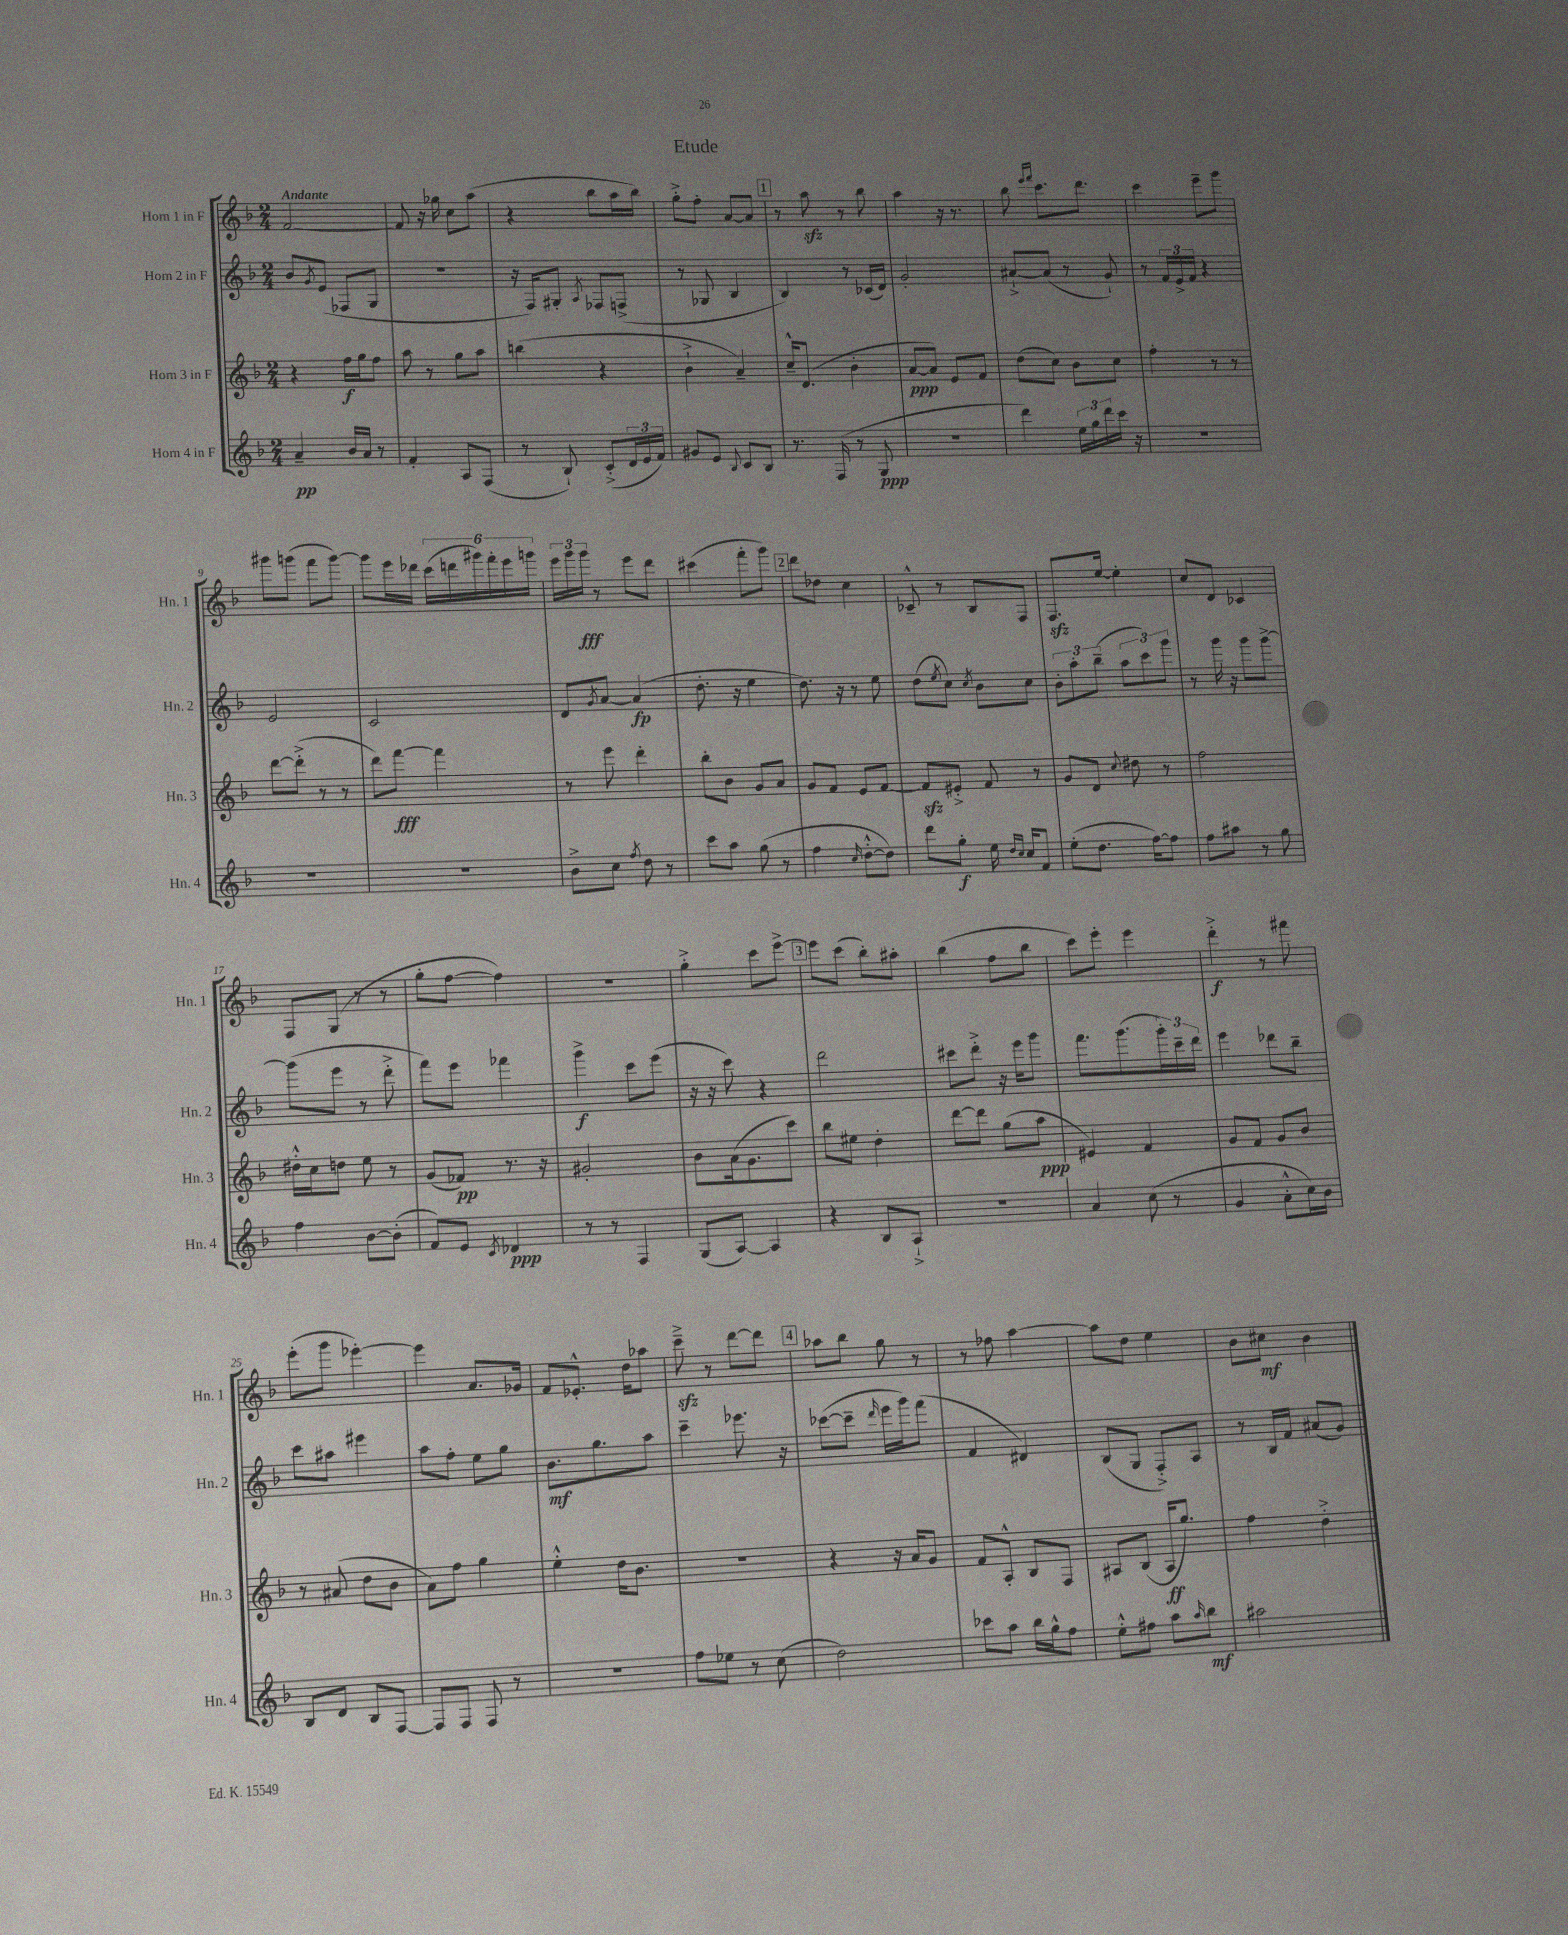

**kern	**dynam	**kern	**dynam	**kern	**dynam	**kern	**dynam
*part4	*part4	*part3	*part3	*part2	*part2	*part1	*part1
*staff4	*staff4	*staff3	*staff3	*staff2	*staff2	*staff1	*staff1
*I"Horn 4 in F	*	*I"Horn 3 in F	*	*I"Horn 2 in F	*	*I"Horn 1 in F	*
*I'Hn. 4	*	*I'Hn. 3	*	*I'Hn. 2	*	*I'Hn. 1	*
*clefG2	*	*clefG2	*	*clefG2	*	*clefG2	*
*k[b-]	*	*k[b-]	*	*k[b-]	*	*k[b-]	*
*M2/4	*	*M2/4	*	*M2/4	*	*M2/4	*
=1	=1	=1	=1	=1	=1	=1	=1
!	!	!	!	!	!	!LO:TX:a:B:t=Andante	!
4a~/	pp	4r	.	8b-/L	.	[2f/	.
.	.	.	.	8qg/	.	.	.
.	.	.	.	(8e/J	.	.	.
16b-/LL	.	16ff\LL	f	8F-X/L	.	.	.
16a/JJ	.	16gg\J	.	.	.	.	.
8r	.	8ff\J	.	8G/J	.	.	.
=2	=2	=2	=2	=2	=2	=2	=2
4f'/	.	8aa\	.	2r	.	8f/]	.
.	.	8r	.	.	.	16r	.
.	.	.	.	.	.	16gg-X\	.
8A/L	.	8gg\L	.	.	.	8cc\L	.
(8F/J	.	8aa\J	.	.	.	(8aa\J	.
=3	=3	=3	=3	=3	=3	=3	=3
8r	.	(4bbn\	.	16r	.	4r	.
.	.	.	.	16F/KL)	.	.	.
8B-`/)	.	.	.	8G#X'/J	.	.	.
.	.	.	.	8qA/	.	.	.
(8c'^/L	.	4r	.	8F-X/L	.	8bb-\L	.
24d/L	.	.	.	(8Fn^/J	.	16aa\L	.
24e/	.	.	.	.	.	.	.
.	.	.	.	.	.	16bb-\JJ)	.
24f/JJ)	.	.	.	.	.	.	.
=4	=4	=4	=4	=4	=4	=4	=4
8g#X/L	.	4b-`^\	.	8r	.	8gg'^\L	.
8e/J	.	.	.	8G-X/	.	8ff'\J	.
8qqB-/	.	.	.	.	.	.	.
8c/L	.	4a~/)	.	4B-/	.	[8a/L	.
8B-/J	.	.	.	.	.	8a/J]	.
!!LO:REH:place=s1:t=1
=5	=5	=5	=5	=5	=5	=5	=5
8.r	.	16cc~^^/KL	.	4B-/)	.	8r	.
.	.	(8.d/J	.	.	.	.	.
.	.	.	.	.	.	8aazz\	.
(16F/	.	.	.	.	.	.	.
8r	.	4b-'\	.	8r	.	8r	.
8G/	ppp	.	.	(16c-X/LL	.	8bb-\	.
.	.	.	.	16d/JJ)	.	.	.
=6	=6	=6	=6	=6	=6	=6	=6
2r	.	[8a/L	ppp	2g'/	.	4aa\	.
.	.	8a/J])	.	.	.	.	.
.	.	8e/L	.	.	.	16r	.
.	.	.	.	.	.	8.r	.
.	.	8f/J	.	.	.	.	.
=7	=7	=7	=7	=7	=7	=7	=7
4ddd\)	.	(8dd\L	.	[8a#X`^/L	.	8bb-\	.
.	.	.	.	.	.	16qqeee/LL	.
.	.	.	.	.	.	16qqfff/JJ	.
.	.	8cc\J)	.	(8a#/J]	.	8.ccc\L	.
24ee\LL	.	8b-\L	.	8r	.	.	.
24gg\	.	.	.	.	.	.	.
.	.	.	.	.	.	8.ddd\J	.
24ddd\	.	.	.	.	.	.	.
16ccc\JJ	.	8cc\J	.	8g`/)	.	.	.
16r	.	.	.	.	.	.	.
=8	=8	=8	=8	=8	=8	=8	=8
2r	.	4ff'\	.	8r	.	4ccc\	.
.	.	.	.	24f/LL	.	.	.
.	.	.	.	24e^/	.	.	.
.	.	.	.	24f/JJ	.	.	.
.	.	8r	.	4r	.	8eee~\L	.
.	.	8r	.	.	.	8ggg\J	.
!!LO:LB:g=z
=9	=9	=9	=9	=9	=9	=9	=9
2r	.	[8ddd\L	.	2e/	.	8ggg#X\L	.
.	.	(8ddd'^\J]	.	.	.	(8gggn\J	.
.	.	8r	.	.	.	8fff\L	.
.	.	8r	.	.	.	[8ggg\J)	.
=10	=10	=10	=10	=10	=10	=10	=10
2r	.	8ddd\L)	.	2c/	.	8ggg\L]	.
.	.	[8fff\J	fff	.	.	16eee\L	.
.	.	.	.	.	.	16ddd-X\JJ	.
.	.	4fff\]	.	.	.	(24ccc\LL	.
.	.	.	.	.	.	24dddn\	.
.	.	.	.	.	.	24ggg#X\)	.
.	.	.	.	.	.	24fff'\	.
.	.	.	.	.	.	24eee\	.
.	.	.	.	.	.	24gggn\JJ	.
=11	=11	=11	=11	=11	=11	=11	=11
8b-^\L	.	8r	.	8d/L	.	24eee\LL	.
.	.	.	.	.	.	24ggg\	.
.	.	.	.	.	.	24ggg\JJ	fff
.	.	.	.	8qg/	.	.	.
8cc\J	.	8eee\	.	[8a/J	.	8r	.
8qff/	.	.	.	.	.	.	.
8dd\	.	4ddd'\	.	(4a/]	fp	8eee\L	.
8r	.	.	.	.	.	8ddd\J	.
=12	=12	=12	=12	=12	=12	=12	=12
8ccc\L	.	8bb-'\L	.	8.dd'\	.	(4ccc#X\	.
8aa\J	.	8b-\J	.	.	.	.	.
.	.	.	.	16r	.	.	.
(8gg\	.	8g/L	.	4ee\	.	8fff'\L	.
8r	.	8a/J	.	.	.	8ggg\J)	.
!!LO:REH:place=s1:t=2
=13	=13	=13	=13	=13	=13	=13	=13
4ff\	.	8g/L	.	8.dd\)	.	8ddd\L	.
.	.	8f/J	.	.	.	8dd-X\J	.
.	.	.	.	16r	.	.	.
16qqcc/	.	.	.	.	.	.	.
[8dd'^^\L	.	8e/L	.	8r	.	4cc\	.
8dd\J])	.	[8f/J	.	8ee\	.	.	.
=14	=14	=14	=14	=14	=14	=14	=14
8ddd\L	.	8fzz/L]	.	(8dd\L	.	8c-X~^^/	.
.	.	.	.	8qee/	.	.	.
8gg'\J	f	8e#X'^/J	.	8cc\J)	.	8r	.
.	.	.	.	8qcc/	.	.	.
16ee\	.	8f/	.	8b-\L	.	8B-/L	.
16qqdd/LL	.	.	.	.	.	.	.
16qqcc/JJ	.	.	.	.	.	.	.
16cc/KL	.	.	.	.	.	.	.
8f/J	.	8r	.	8cc\J	.	8F/J	.
=15	=15	=15	=15	=15	=15	=15	=15
(8ee'\L	.	8g/L	.	12b-'\L	.	8.Fzz/L	.
.	.	.	.	12aa'\	.	.	.
8.dd\J	.	8d/J	.	.	.	.	.
.	.	.	.	(12bb-~\J	.	.	.
.	.	.	.	.	.	[16ee/Jk	.
.	.	8qqcc/	.	.	.	.	.
.	.	8dd#X\	.	12aa\L	.	4ee'\]	.
[16ff\KL)	.	.	.	.	.	.	.
.	.	.	.	12ccc\)	.	.	.
8ff\J]	.	8r	.	.	.	.	.
.	.	.	.	12ggg\J	.	.	.
=16	=16	=16	=16	=16	=16	=16	=16
8ff\L	.	2ff\	.	8r	.	8cc/L	.
8aa#X\J	.	.	.	16ggg\	.	8d/J	.
.	.	.	.	16r	.	.	.
8r	.	.	.	8ggg\L	.	4c-X/	.
8gg\	.	.	.	[8ggg^\J	.	.	.
!!LO:LB:g=z
=17	=17	=17	=17	=17	=17	=17	=17
4ff\	.	16dd#X'^^\LL	.	(8ggg\L]	.	8F/L	.
.	.	16cc\J	.	.	.	.	.
.	.	8ddn\J	.	8eee\J	.	(8G/J	.
[8b-\L	.	8ee\	.	8r	.	8r	.
(8b-'\J]	.	8r	.	8ddd'^\	.	8r	.
=18	=18	=18	=18	=18	=18	=18	=18
8f/L)	.	(8g/L	.	8fff\L)	.	8gg'\L	.
8e/J	.	8f-X/J)	pp	8eee\J	.	[8ff\J	.
8qc/	.	.	.	.	.	.	.
4d-X/	ppp	8.r	.	4fff-X\	.	4ff\])	.
.	.	16r	.	.	.	.	.
=19	=19	=19	=19	=19	=19	=19	=19
8r	.	2g#X'/	.	4ggg^\	f	2r	.
8r	.	.	.	.	.	.	.
4F/	.	.	.	8ccc\L	.	.	.
.	.	.	.	(8eee\J	.	.	.
=20	=20	=20	=20	=20	=20	=20	=20
(8G/L	.	8b-\L	.	16r	.	4gg'^\	.
.	.	.	.	16r	.	.	.
[8A/J)	.	(16a\k	.	8ccc\)	.	.	.
.	.	8.g\	.	.	.	.	.
4A/]	.	.	.	4r	.	8ccc\L	.
.	.	8ccc\J)	.	.	.	[8eee^\J	.
!!LO:REH:place=s1:t=3
=21	=21	=21	=21	=21	=21	=21	=21
4r	.	8bb-\L	.	2ddd\	.	8eee\L]	.
.	.	8ee#X\J	.	.	.	(8ccc\J	.
8B-/L	.	4dd'\	.	.	.	8bb-'\L)	.
8A`^/J	.	.	.	.	.	8aa#X'\J	.
=22	=22	=22	=22	=22	=22	=22	=22
2r	.	[8ddd\L	.	8ccc#X\L	.	(4bb-\	.
.	.	8ddd\J]	.	8ddd'^\J	.	.	.
.	.	(8gg\L	.	16r	.	8ff\L	.
.	.	.	.	16eee\KL	.	.	.
.	.	8aa\J	ppp	8ggg\J	.	8bb-\J	.
=23	=23	=23	=23	=23	=23	=23	=23
4a/	.	4e#X/)	.	8.fff\L	.	8ccc\L)	.
.	.	.	.	.	.	8eee'\J	.
.	.	.	.	(8.ggg\	.	.	.
(8cc\	.	4f/	.	.	.	4eee\	.
8r	.	.	.	24ggg'\L)	.	.	.
.	.	.	.	24ccc~\	.	.	.
.	.	.	.	24ddd\JJ	.	.	.
=24	=24	=24	=24	=24	=24	=24	=24
4g/	.	8g/L	.	4eee\	.	4ddd'^\	f
.	.	8f/J	.	.	.	.	.
8a'^^\L	.	8g/L	.	8ddd-X\L	.	8r	.
16cc\L)	.	8b-/J	.	8bb-~\J	.	8fff#X\	.
16b-\JJ	.	.	.	.	.	.	.
!!LO:LB:g=z
=25	=25	=25	=25	=25	=25	=25	=25
8B-/L	.	8r	.	8ccc\L	.	(8eee'\L	.
8d/J	.	(8a#X/	.	8aa#X\J	.	8ggg\J	.
8B-/L	.	8dd\L	.	4eee#X\	.	[4eee-X'\)	.
[8F/J	.	8b-\J	.	.	.	.	.
=26	=26	=26	=26	=26	=26	=26	=26
8F/L]	.	8a\L)	.	8aa\L	.	4eee-\]	.
8F/J	.	8ff\J	.	8ff'\J	.	.	.
8F/	.	4gg\	.	8ee\L	.	8.a/L	.
8r	.	.	.	8gg\J	.	.	.
.	.	.	.	.	.	16g-X/Jk	.
=27	=27	=27	=27	=27	=27	=27	=27
2r	.	4ee'^^\	.	8.b-\L	mf	8f/L	.
.	.	.	.	.	.	8.e-X'^^/J	.
.	.	.	.	8.gg\	.	.	.
.	.	16dd\KL	.	.	.	.	.
.	.	8.b-\J	.	.	.	16dd\KL	.
.	.	.	.	8aa\J	.	8aa-X\J	.
=28	=28	=28	=28	=28	=28	=28	=28
8ff\L	.	2r	.	4ccc~\	.	8ccczz~^\	.
8ee-X\J	.	.	.	.	.	8r	.
8r	.	.	.	8.eee-X\	.	[8ddd\L	.
(8cc\	.	.	.	.	.	8ddd\J]	.
.	.	.	.	16r	.	.	.
!!LO:REH:place=s1:t=4
=29	=29	=29	=29	=29	=29	=29	=29
2dd\)	.	4r	.	([8ccc-X\L	.	8aa-X\L	.
.	.	.	.	8ccc-~\J]	.	8bb-\J	.
.	.	.	.	16qqddd/	.	.	.
.	.	16r	.	16eee\LL	.	8gg\	.
.	.	16a/KL	.	16ggg\J)	.	.	.
.	.	8g/J	.	(8fff\J	.	8r	.
=30	=30	=30	=30	=30	=30	=30	=30
8ccc-X\L	.	8f/L	.	4f/	.	8r	.
8aa\J	.	8A'^^/J	.	.	.	8ff-X\	.
16bb-\LL	.	8B-/L	.	4d#X/)	.	[4aa\	.
16gg^^\J	.	.	.	.	.	.	.
8ff\J	.	8F/J	.	.	.	.	.
=31	=31	=31	=31	=31	=31	=31	=31
8ee'^^\L	.	8A#X/L	.	(8B-/L	.	8aa\L]	.
8ff#X\J	.	(8B-/J	.	8G/J	.	8dd\J	.
8aa\L	.	16A#/KL	ff	8F'^/L)	.	4ee\	.
.	.	8.gg/J)	.	.	.	.	.
16qqaa/	.	.	.	.	.	.	.
8bb-\J	mf	.	.	8A/J	.	.	.
=32	=32	=32	=32	=32	=32	=32	=32
2aa#X\	.	4ff\	.	8r	.	8b-\L	.
.	.	.	.	16B-/LL	.	8cc#X\J	mf
.	.	.	.	16f/JJ	.	.	.
.	.	4dd'^\	.	(8a#X/L	.	4b-\	.
.	.	.	.	8g/J)	.	.	.
==	==	==	==	==	==	==	==
*-	*-	*-	*-	*-	*-	*-	*-
